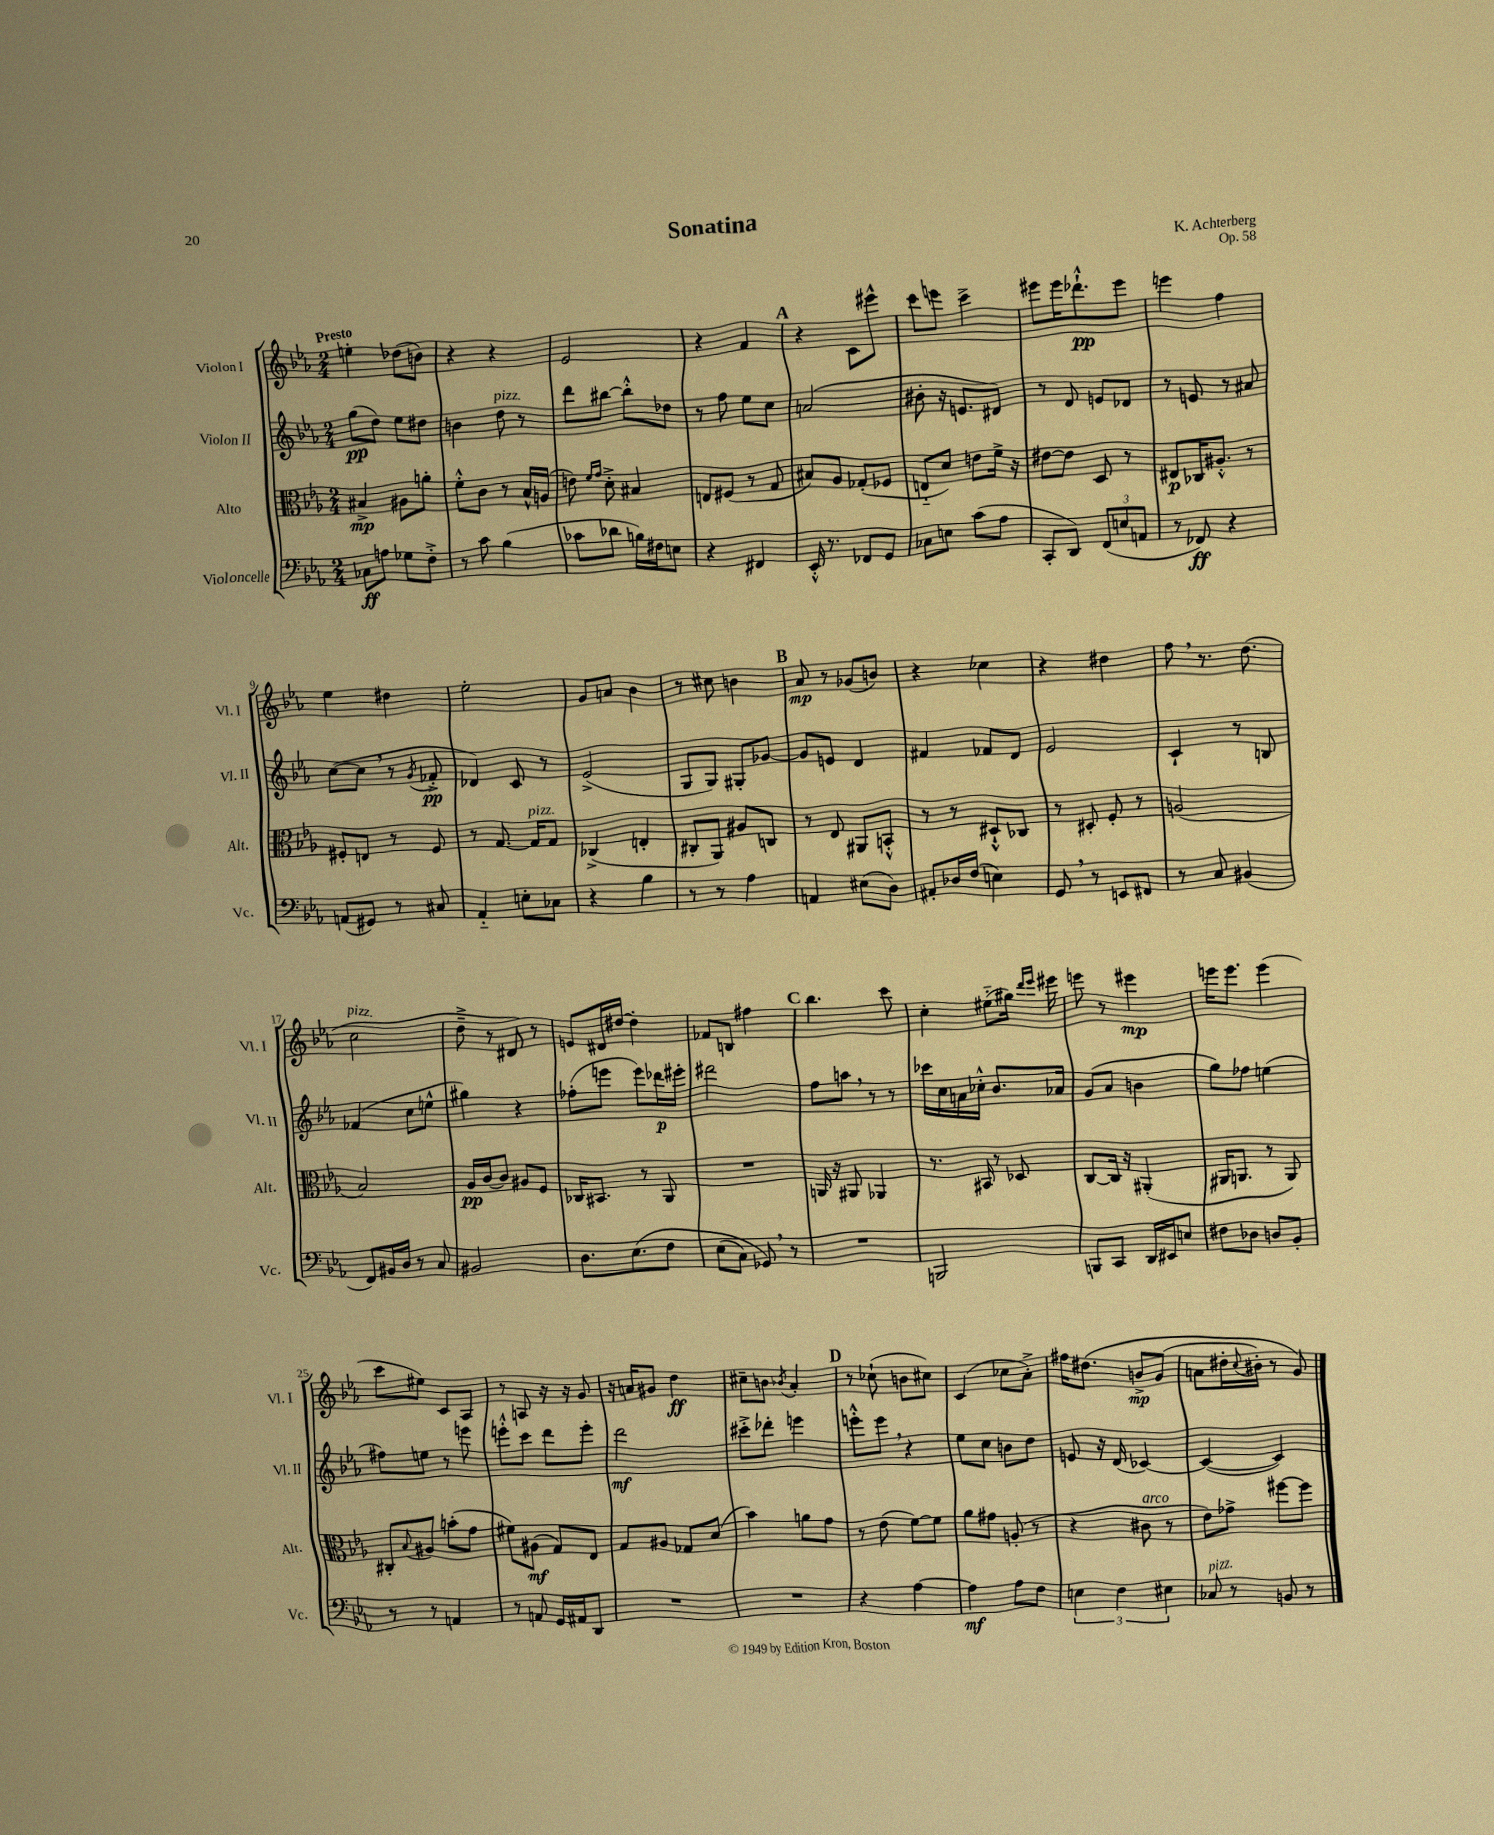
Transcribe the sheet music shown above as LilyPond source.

\header { title = "Sonatina" composer = "K. Achterberg" opus = "Op. 58" }
<<
\new StaffGroup <<
\new Staff = "s0" \with { instrumentName = "Violon I" shortInstrumentName = "Vl. I" } {
    \clef treble \key ees \major \numericTimeSignature \time 2/4 \tempo "Presto"
    e''4-. des''8( b'8) |
    r4 r4 |
    ees'2 |
    r4 f'4 |
    \mark \markup { \bold "A" } r4 c'8 eis'''8-^ |
    c'''8 e'''8 c'''4-> |
    eis'''8 eis'''16 des'''8.-!-^\pp eis'''8 |
    e'''4 f''4 |
    ees''4 dis''4 |
    ees''2-. |
    g'8 a'8 bes'4 |
    r8 cis''8 b'4 |
    \mark \markup { \bold "B" } aes'8\mp r8 ges'8( b'8) |
    r4 ces''4 |
    r4 dis''4 |
    f''8 \breathe r8. d''8.( |
    c''2^\markup { \italic "pizz." } |
    d''8---> r8 dis'8) r8 |
    e'8 dis'16 dis''16~ dis''4-. |
    fes'8 b8 fis''4 |
    \mark \markup { \bold "C" } bes''4. c'''8 |
    c''4-. eis''8-_( gis''16) \grace { d'''16 ees'''16 } eis'''16 |
    e'''8 r8 eis'''4\mp |
    e'''16 e'''8. e'''4( |
    c'''8 eis''8) c'8 aes8 |
    r8 a8 r16 r16 g'8 |
    r16 a'16 gis'8 d''4\ff |
    cis''8-- b'8 \acciaccatura { bes'8 } aes'4-. |
    \mark \markup { \bold "D" } r8 ces''8-!( b'8 cis''8) |
    c'4( ces''8 aes'8-.->) |
    fis''16 dis''8.\( b'8->\mp g'8( |
    a'8 dis''16-. \appoggiatura { c''8 } bis'16-.) r8 g'8\) \bar "|." |
}
\new Staff = "s1" \with { instrumentName = "Violon II" shortInstrumentName = "Vl. II" } {
    \clef treble \key ees \major \numericTimeSignature \time 2/4
    g''8\pp( d''8) ees''8 dis''8 |
    b'4 d''8^\markup { \italic "pizz." } r8 |
    d'''8 bis''8~ bis''8-.-^ des''8 |
    r8 f''8 ees''8 c''8 |
    \mark \markup { \bold "A" } a'2( |
    bis'8-. r16 e'8. dis'8) |
    r8 d'8 e'8 des'8 |
    r8 e'8 r8 ais'8 |
    c''8~( c''8 \breathe r8 \acciaccatura { g'8 } fes'8-.->\pp |
    des'4) c'8 r8 |
    ees'2->( |
    g8 g8) gis8-. ges'8~ |
    \mark \markup { \bold "B" } ges'8 e'8 d'4 |
    fis'4 fes'8 d'8 |
    ees'2 |
    c'4-! r8 b8 |
    fes'4( c''8 e''8-^ |
    gis''4) r4 |
    fes''8-.( e'''8 e'''8) des'''16\p eis'''16-. |
    dis'''2 |
    \mark \markup { \bold "C" } f''8 a''8 \breathe r8 r8 |
    ces'''16 c''16 a'16 ces''16-.-^ bes'8. aes'16 |
    g'8( aes'8 b'4 |
    g''8) fes''8 e''4( |
    fis''8) e''8 r8 e'''8 |
    e'''8-.-^ c'''8 d'''8 e'''8-. |
    d'''2\mf |
    cis'''8-.-> des'''8-. e'''4 |
    \mark \markup { \bold "D" } e'''8-.-^ e'''8 \breathe r4 |
    ees''8 c''8 b'8 d''8 |
    e'8 r16 d'16( ces'4~) |
    ces'4~( ces'4) \bar "|." |
}
\new Staff = "s2" \with { instrumentName = "Alto" shortInstrumentName = "Alt." } {
    \clef alto \key ees \major \numericTimeSignature \time 2/4
    bis4->\mp ais8 a'8-. |
    f'8-.-^ c'8 r8 bes16-^ a16( |
    e'8) \grace { f'16 g'16 } d'8-.-> bis4 |
    e8 fis8( r8 g8 |
    \mark \markup { \bold "A" } bis8) aes8 ges8-.( fes8 |
    e8-_ d'8) e'8 f'16-> r16 |
    eis'8~ eis'8 d8 r8 |
    eis8\p ces16 ais8.-.-^ r8 |
    fis8-. e8 r8 fis8 |
    r8 g8.~ g16^\markup { \italic "pizz." } g8 |
    ces4->( e4-. |
    cis8-. aes,8) ais8 c8 |
    \mark \markup { \bold "B" } r8 ees8 ais,8 b,8-.-^ |
    r8 r8 dis8-!-^ ces8 |
    r8 dis8-. f8-. r8 |
    a2( |
    bes2) |
    aes16\pp c'16~ c'8 ais8 f8 |
    ces16 bis,8. r8 aes,8 |
    R2 |
    \mark \markup { \bold "C" } a,16 r16 ais,8 aes,4 |
    r8. bis,16 r8 des8 |
    c8~ c16 r16 ais,4-.( |
    ais,16 a,8. r8 a,8) |
    cis8-. \appoggiatura { bes8 } ais8 b'8-.( g'8 |
    fis'8) ais8\mf( g8) ees8 |
    g8 ais8 ges8 d'8( |
    bes'4) a'8 g'8 |
    \mark \markup { \bold "D" } r8 ees'8( f'8~) f'8 |
    aes'8 gis'8 a8-.( r8 |
    r4 cis'8^\markup { \italic "arco" } r8 |
    ees'8) ges'8-> fis''8~ fis''8 \bar "|." |
}
\new Staff = "s3" \with { instrumentName = "Violoncelle" shortInstrumentName = "Vc." } {
    \clef bass \key ees \major \numericTimeSignature \time 2/4
    ces8\ff a8 ges8 f8-.-> |
    r8 c'8 bes4( |
    ces'8 des'8 b16) fis16 e8 |
    r4 fis,4 |
    \mark \markup { \bold "A" } ees,16-.-^ r8. fes,8 g,8 |
    ces8 e8 c'8( aes8 |
    c,8-. d,8) \tuplet 3/2 { f,8( e8 a,8 } |
    r8 fes,8\ff) r4 |
    a,8( gis,8) r8 cis8 |
    aes,4-_ e8-. ces8 |
    r4 bes4 |
    r8 r8 aes4 |
    \mark \markup { \bold "B" } a,4 eis8( d8) |
    ais,8-. des16 f16( e4) |
    g,8 \breathe r8 e,8 fis,8 |
    r8 c8 bis,4( |
    f,8) bis,16 d16 r8 c8 |
    bis,2 |
    d8. ees8.\( f8 |
    ees8( c8) ges,8\) \breathe r8 |
    \mark \markup { \bold "C" } R2 |
    b,,2 |
    b,,8 c,8 d,16 eis,16 e8 |
    fis8 des8 d8 bes,8-. |
    r8 r8 a,4 |
    r8 a,8 g,16 ais,16 d,8 |
    R2 |
    R2 |
    \mark \markup { \bold "D" } r4 aes4~ |
    aes4\mf aes8 f8 |
    \tuplet 3/2 { e4 f4 eis4 } |
    ces8^\markup { \italic "pizz." } r8 b,8 r8 \bar "|." |
}
>>
>>
